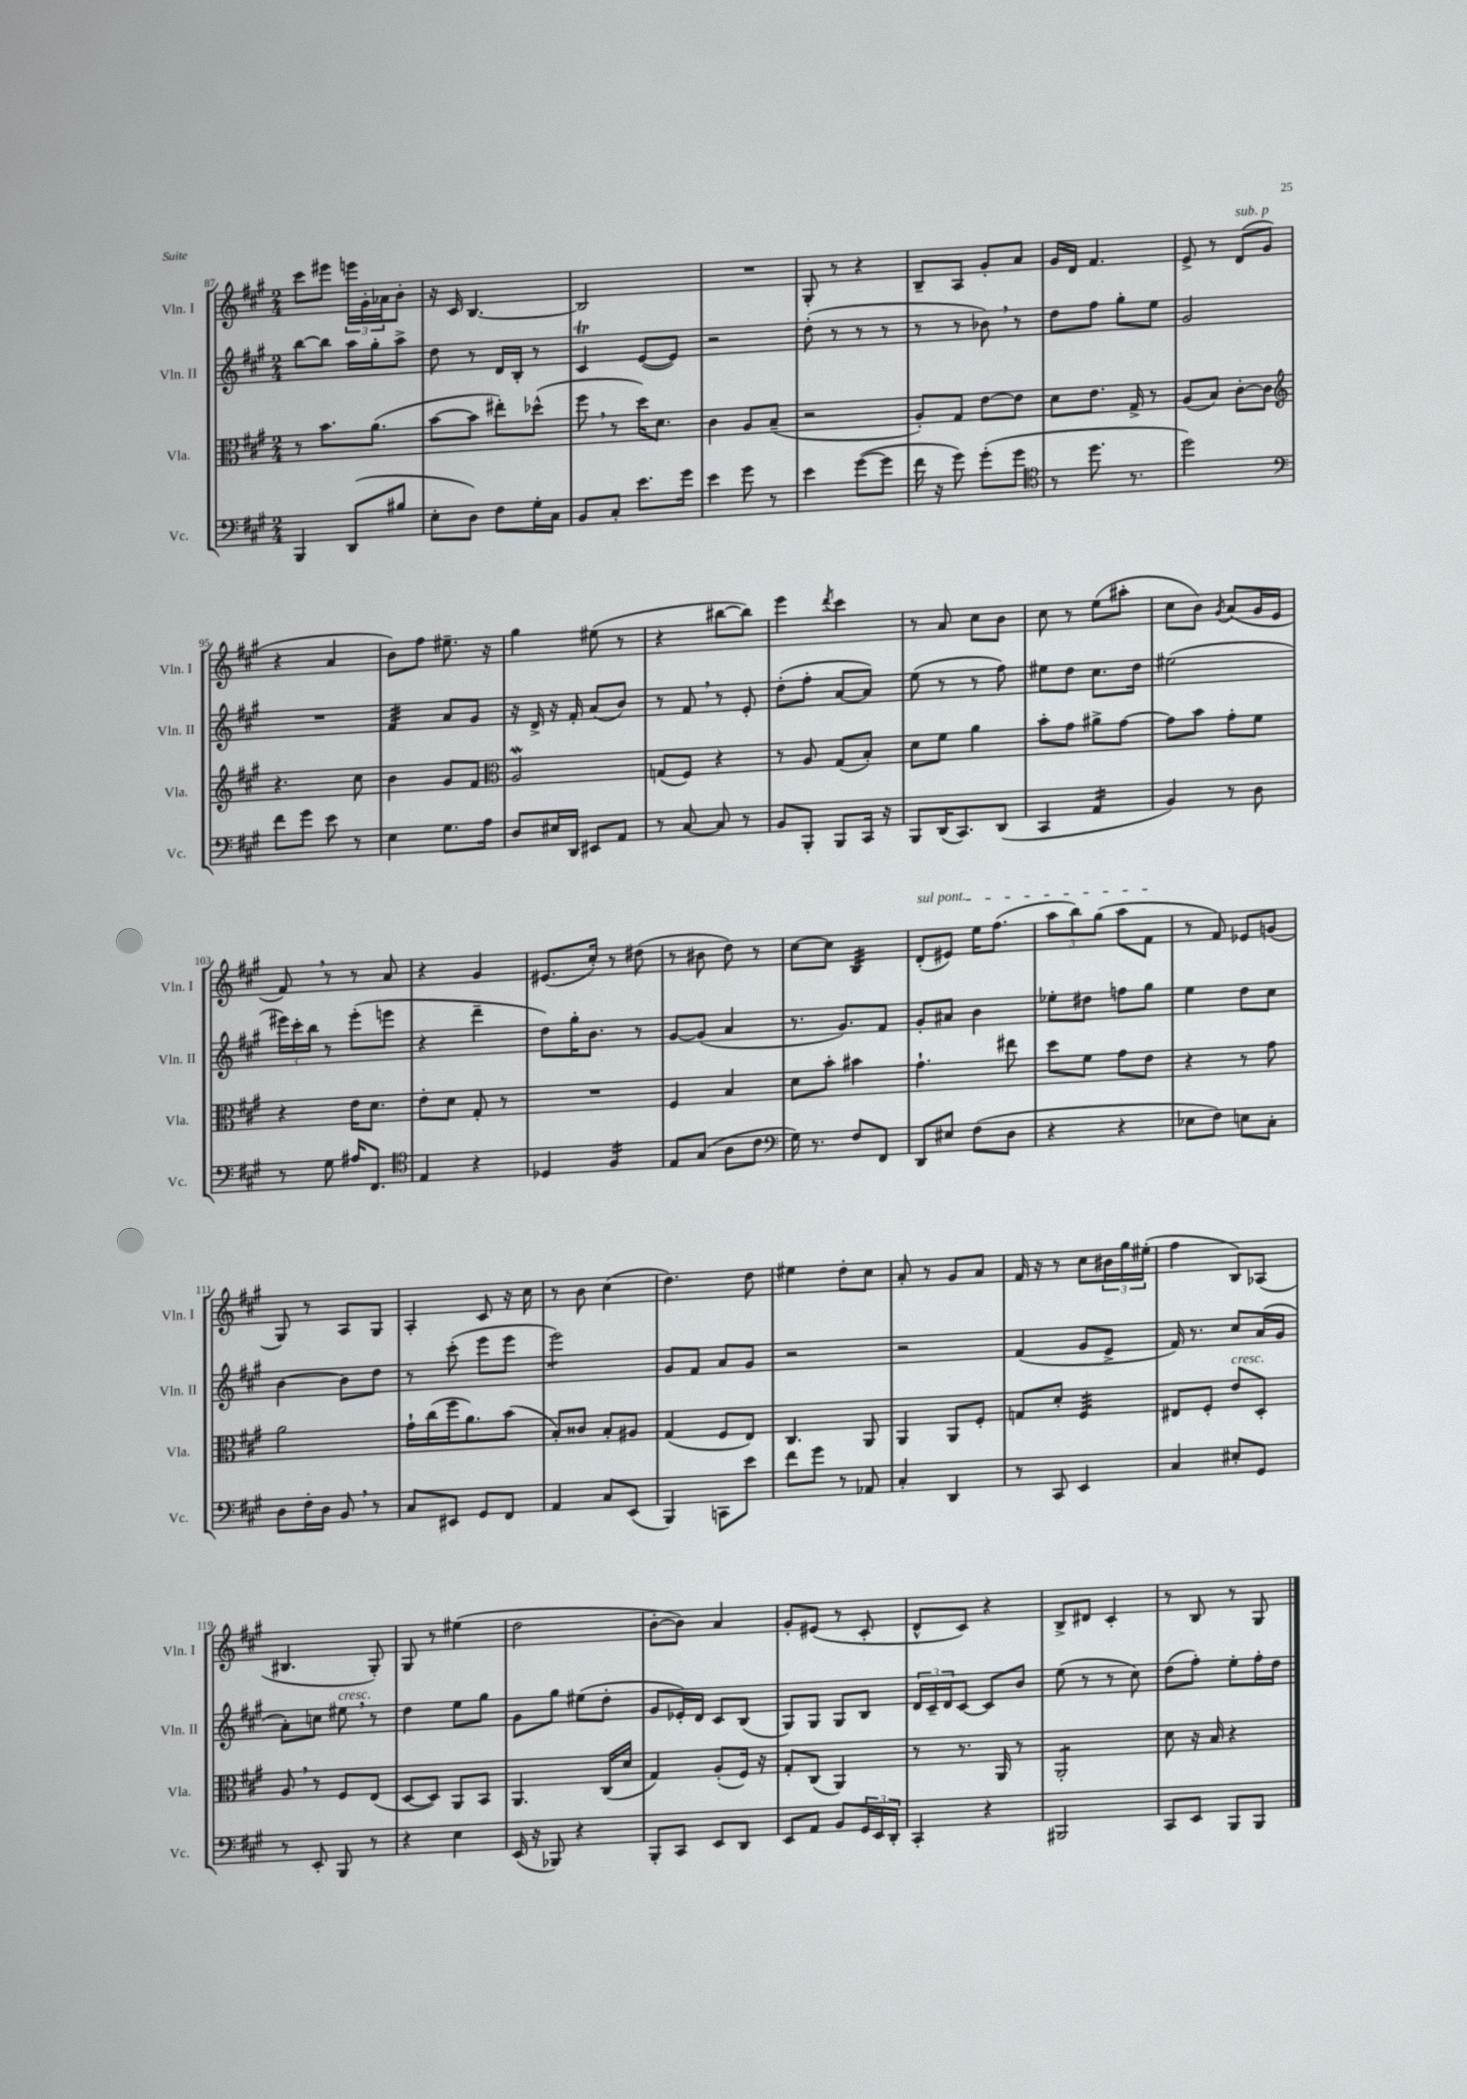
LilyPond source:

<<
\new StaffGroup <<
\new Staff = "s0" \with { instrumentName = "Vln. I" shortInstrumentName = "Vln. I" } {
    \clef treble \key a \major \numericTimeSignature \time 2/4
    cis'''8 eis'''8 \tuplet 3/2 { e'''16 gis'16-. aes'16 } b'8-. |
    r16 cis'16 b4.~ |
    b2 |
    R2 |
    gis8-. r8 r4 |
    b8-- a8 gis'8-. a'8 |
    gis'16 d'16 fis'4. |
    e'8-> r8 d'8^\markup { \italic "sub. p" }( gis'8 |
    r4 a'4 |
    b'8) fis''8 eis''8.-- r16 |
    gis''4 eis''8( r8 |
    r4 bis''8~ bis''8) |
    e'''4 \acciaccatura { d'''8 } cis'''4 |
    r8 a'8 cis''8 b'8 |
    cis''8 r8 e''8( ais''8-. |
    cis''8 b'8) \acciaccatura { gis'8 } a'8( gis'16 e'16 |
    fis'8) \breathe r8 r8 a'8 |
    r4 gis'4 |
    eis'8.( cis''16-.) r8 dis''8( |
    r8 bis'8 d''8) r8 |
    cis''8~ cis''8 b4:32 |
    \once \override TextSpanner.bound-details.left.text = \markup { \italic "sul pont." } d'8-.\startTextSpan( eis'8) e''16 fis''8.( |
    \tuplet 3/2 { a''8 b''8) gis''8( } a''8 fis'8\stopTextSpan |
    r8 fis'8) ees'8 g'8( |
    gis8) r8 a8 gis8 |
    a4-. cis'8 r16 cis''16 |
    r8 b'8 cis''4( |
    d''4.) d''8 |
    eis''4 d''8-. cis''8 |
    a'8-. r8 gis'8 a'8 |
    fis'16 r16 r8 cis''8 \tuplet 3/2 { bis'16 gis''16 eis''16-.( } |
    fis''4 b8) aes8( |
    bis4. gis8-.) |
    gis8 r8 eis''4( |
    d''2 |
    b'8~-. b'8) a'4 |
    gis'8-. eis'8( r8 cis'8-. |
    d'8-^ cis'8) r4 |
    b8-> dis'8 cis'4-. |
    r8 b8 r8 gis8 \bar "|." |
}
\new Staff = "s1" \with { instrumentName = "Vln. II" shortInstrumentName = "Vln. II" } {
    \clef treble \key a \major \numericTimeSignature \time 2/4
    b''8~ b''8 a''16 gis''16-. a''8-> |
    d''8 r8 d'16 b16-. r8 |
    cis'4\trill e'8~( e'8) |
    r2 |
    d''8-.( r8 r8 r8 |
    r8 r8 bes'8) \breathe r8 |
    d''8 fis''8 gis''8-. e''8 |
    gis'2 |
    R2 |
    fis'4:32 a'8 gis'8 |
    r16 d'16-> r16 fis'16-. a'8( b'8) |
    r8 fis'8 \breathe r8 e'8-. |
    d''8-.( fis''8-. a'8~ a'8) |
    e''8( r8 r8 fis''8) |
    eis''8 d''8 cis''8. d''16 |
    eis''2( |
    \tuplet 3/2 { eis'''16) cis'''16-. b''16 } r8 eis'''8-.( e'''8 |
    r4 d'''4-- |
    d''8) gis''16-. b'8. r8 |
    gis'8~ gis'8( a'4 |
    r8. gis'8.) fis'8 |
    gis'8-. ais'8 b'4 |
    ees''8-. dis''8 f''8 gis''8 |
    e''4 d''8 cis''8 |
    b'4~ b'8 d''8 |
    r8 cis'''8-.( e'''8 e'''8 |
    e'''2:8) |
    gis'8 fis'8 a'8 gis'8 |
    r2 |
    r2 |
    fis'4( gis'8 e'8-> |
    fis'16) r8. cis''8 a'16( gis'16 |
    a'8-.) c''8 eis''8^\markup { \italic "cresc." } \breathe r8 |
    d''4 e''8 gis''8 |
    gis'8 gis''8 eis''8( d''8-. |
    gis'8 ees'16-.) d'16 cis'8 b8( |
    gis8) gis8 gis8 b8 |
    \tuplet 3/2 { d'16 cis'16-- d'16 } cis'8~ cis'8 b'8 |
    e''8( r8 r8 cis''8) |
    d''8( fis''8-.) e''8-. fis''16-. d''16 \bar "|." |
}
\new Staff = "s2" \with { instrumentName = "Vla." shortInstrumentName = "Vla." } {
    \clef alto \key a \major \numericTimeSignature \time 2/4
    r8 b'8. a'8.( |
    b'8~ b'8 eis''8-.) des''8-^( |
    fis''8 \breathe r8 d''16) d'8. |
    cis'4 a8 b8--( |
    r2 |
    a8-.) gis8 e'8~ e'8 |
    d'8 e'8. gis16-> r8 |
    a8( b8) cis'8~-. cis'8 |
    \clef treble r4. cis''8 |
    b'4 gis'8 fis'8 |
    \clef alto a2\mordent |
    g8( fis8) r4 |
    r8 a8 gis8( b8-.) |
    d'8 fis'8 a'4 |
    b'8-. gis'8 ais'8-> gis'8~ |
    gis'8 b'8 gis'8-. fis'8 |
    r4 e'16 d'8. |
    e'8-. d'8 gis8-. r8 |
    R2 |
    fis4 b4 |
    d'8 b'8-. bis'4 |
    gis'4.-! eis''8 |
    d''8 fis'8 gis'8 e'8 |
    r4 r8 gis'8 |
    a'2 |
    gis'16-! cis''16( fis''16 a'8.) b'8( |
    b8-.) cisis'8 b8-. ais8 |
    gis4( fis8 e8) |
    cis4. a,8 |
    a,4 a,8 fis8-. |
    g8 d'8-. fis4:32 |
    eis8 fis8-. e'8^\markup { \italic "cresc." } d8-. |
    a8 \breathe r8 fis8 e8( |
    d8~ d8) a,8 b,8 |
    a,4. cis16( d'16 |
    gis4) a8-.( fis16) r16 |
    gis8-. cis8( a,4) |
    r8 r8. a,16 r8 |
    a,2:8-. |
    d'8 r16 b16 r4 \bar "|." |
}
\new Staff = "s3" \with { instrumentName = "Vc." shortInstrumentName = "Vc." } {
    \clef bass \key a \major \numericTimeSignature \time 2/4
    b,,4 d,8( bis8 |
    e8-. d8) fis8 gis16-. cis16 |
    b,8 cis8-. e'8. gis'16 |
    e'4 gis'8 r8 |
    e'4 gis'8~( gis'8 |
    fis'16 r16 gis'8) gis'8-.( gis'8 |
    \clef tenor r8 d''8. r8. |
    d''2) |
    \clef bass fis'8 gis'8 e'8 r8 |
    e4 gis8. a16 |
    d8 eis16 d,16 eis,8 a,8 |
    r8 cis8~ cis8 r8 |
    b,8 b,,8-. b,,8 cis,16 r16 |
    b,,8 d,16( cis,8.) d,8( |
    cis,4 a,4:16 |
    b,4) r8 d8 |
    r8 gis8 ais16 fis,8. |
    \clef tenor e4 r4 |
    des4 fis4:16 |
    e8 gis8( a8 cis'8 |
    \clef bass gis16) r8. fis8 fis,8 |
    d,8 eis8 fis8( d8 |
    r4 r4 |
    ees8 fis8) e8 cis8-. |
    d8 fis16-. d16 b,8 \breathe r8 |
    cis8 eis,8 gis,8 fis,8 |
    a,4 cis8 e,8( |
    b,,4) c,8 e'8 |
    fis'8 gis'8 r8 aes,8 |
    cis4-. d,4 |
    r8 cis,8 e,4 |
    cis4 eis8-. gis,8 |
    r8 e,8-. b,,8 r8 |
    r4 e4 |
    e,16( r16 bes,,8) r4 |
    b,,8-. cis,8 e,8 d,8 |
    e,8 a,8 b,8 \tuplet 3/2 { gis,16 e,16 d,16-. } |
    cis,4-. r4 |
    bis,,2 |
    cis,8 e,8 b,,8 b,,8 \bar "|." |
}
>>
>>
\layout { \context { \Score currentBarNumber = #87 } }
